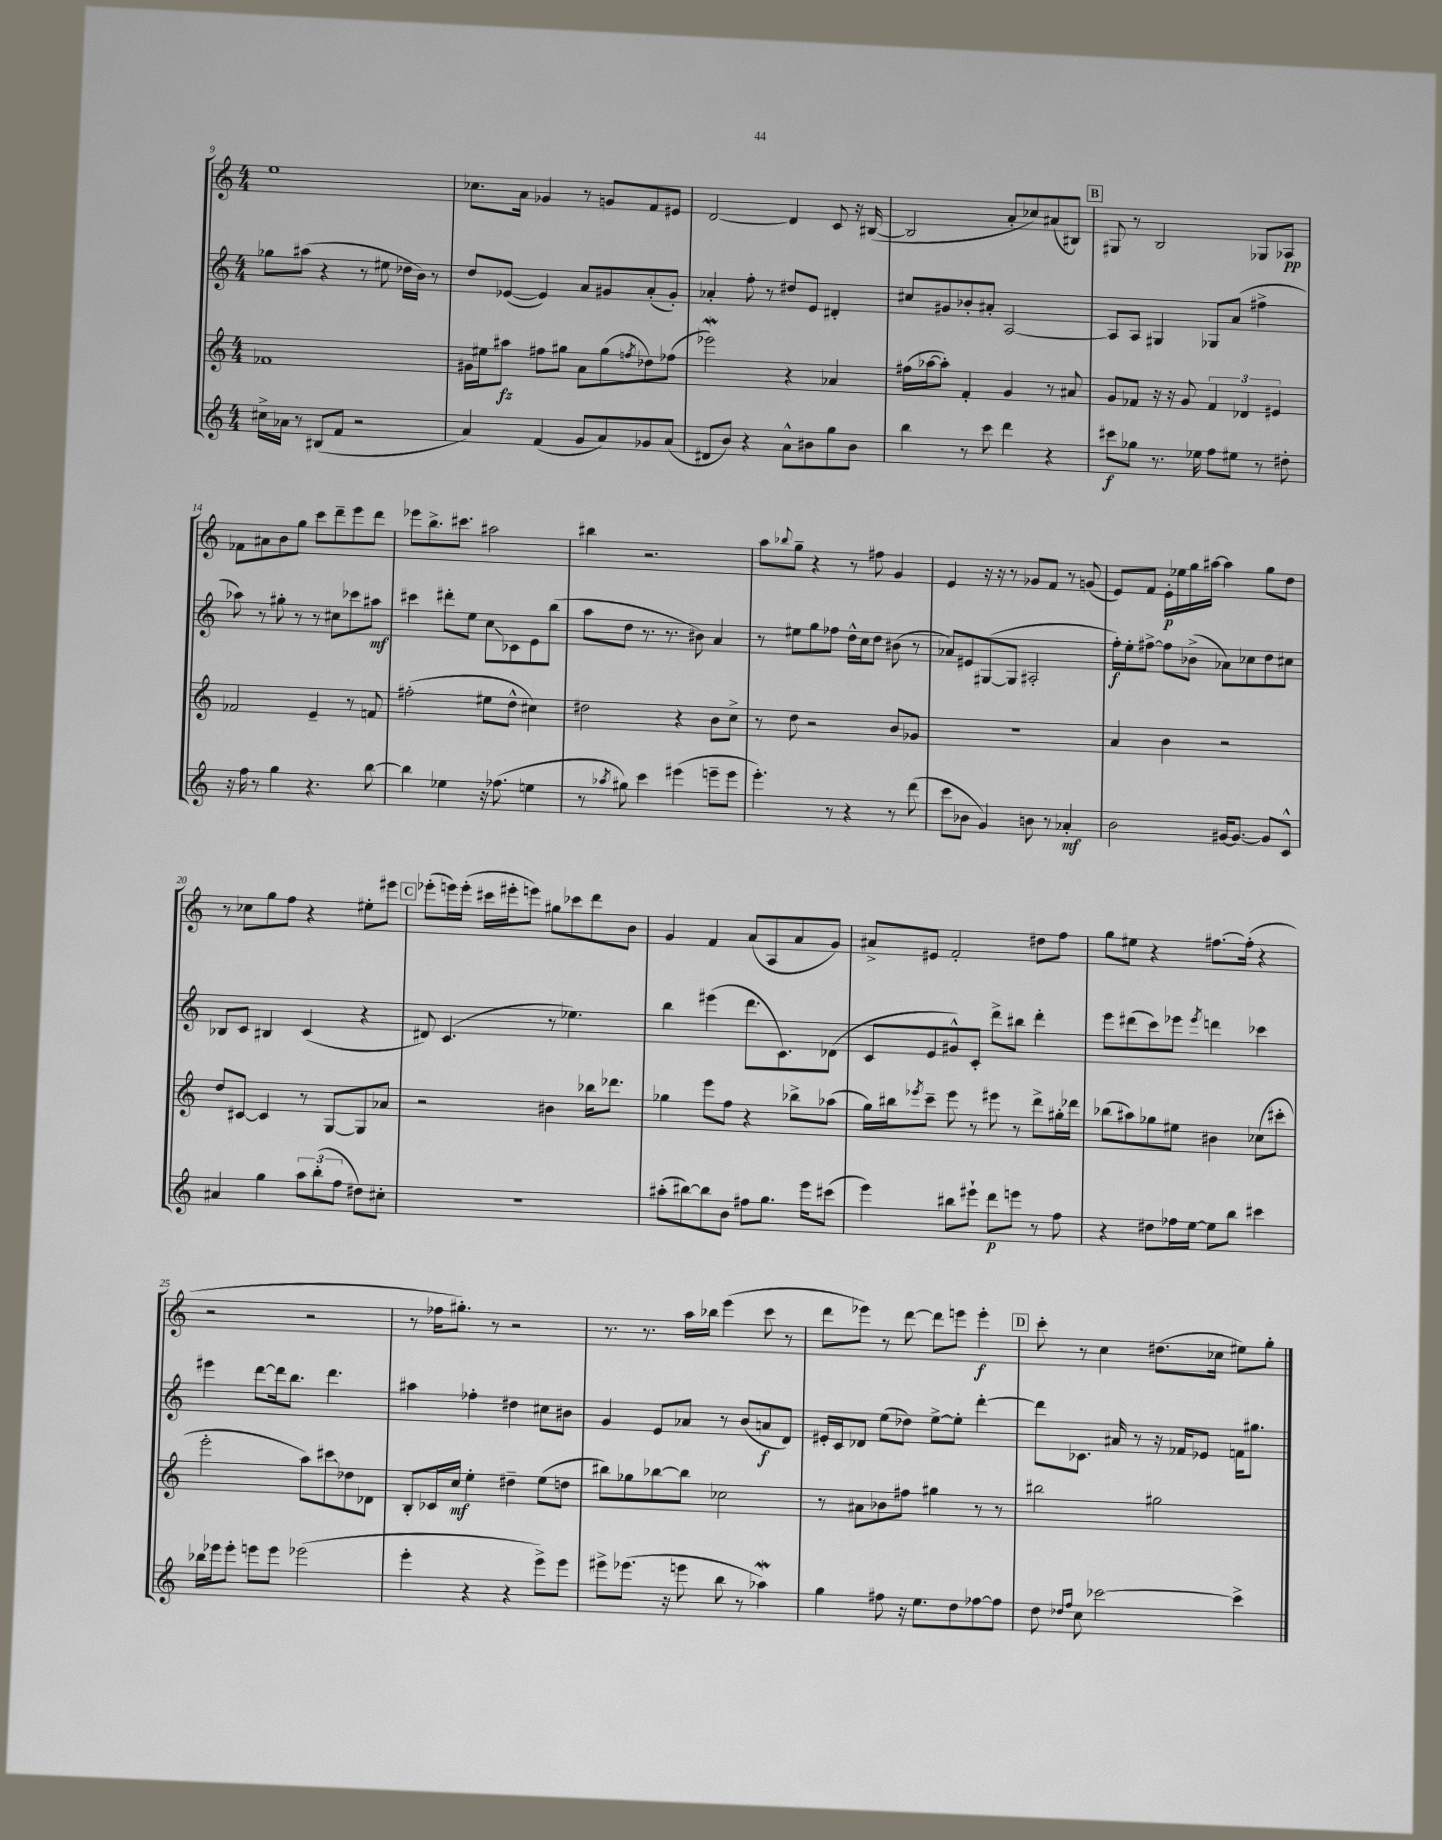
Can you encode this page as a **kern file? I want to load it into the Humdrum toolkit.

**kern	**kern	**kern	**kern
*staff4	*staff3	*staff2	*staff1
*clefG2	*clefG2	*clefG2	*clefG2
*k[]	*k[]	*k[]	*k[]
*M4/4	*M4/4	*M4/4	*M4/4
16cc#^	1f-	8gg-	1ee
16a-	.	.	.
8r	.	(8aa#	.
(8B#	.	4r	.
8f	.	.	.
2r	.	8r	.
.	.	8ee#	.
.	.	16dd-	.
.	.	16b)	.
.	.	8r	.
=	=	=	=
4a)	16g#	8dd	8.cc-
.	16ee#	.	.
.	8aa#	([8e-	.
.	.	.	16a
(4f	8ff#	4e-])	4g-
.	8gg#	.	.
8g	8a	8a	8r
8a)	(8gg#	8g#	8g
.	8qff	.	.
8g-	8dd-)	(8a'	8f
(8a	(8ff-	8g#')	8e#
=	=	=	=
8d#	2eee-)	4a-'	[2d
8b)	.	.	.
4r	.	8ff'	.
.	.	8r	.
8a^^	4r	8dd#	4d]
8b#	.	8e	.
8gg	4a-	4d#'	8c
8b#	.	.	16r
.	.	.	([16B#
=	=	=	=
4bb	(16ff#	8cc#	2B#]
.	[16aa-	.	.
.	8aa-'])	8g#	.
8r	4f'	8b-'	.
8ccc	.	8a#'	.
4ddd	4g	[2A	8a'
.	.	.	8cc-)
4r	8r	.	(8a#
.	8a#	.	8B#)
=	=	=	=
8ccc#	8g	8A]	8G#
8gg-	8f-	8A	8r
8.r	16r	4G#	2B
.	16r	.	.
.	8g	.	.
16ee-	.	.	.
8ff	6f-	8G-	.
8ee#	.	(8a	.
.	6d-	.	.
8r	.	4ff#^	8G-
.	6e#	.	.
8dd#'	.	.	8A-
=	=	=	=
16r	2f-	8aa-)	8f-
16ff	.	.	.
8r	.	8r	8a#
4gg	.	8gg#'	8b
.	.	8r	8gg
4.r	4e~	8r	8ccc
.	.	8cc#	8ddd~
.	8r	8ccc-	8eee
[8bb	8f	8aa#	8ddd
=	=	=	=
4bb]	(2ff#'	4ccc#	8eee-
.	.	.	8.bb^
4ee-	.	8ddd#'	.
.	.	.	8.ccc#
.	.	8ee	.
16r	8ee#	8cc	2aa#
(8.ff-	.	.	.
.	8dd^^	8c-	.
4ee	4cc#)	8e	.
.	.	(8bb	.
=	=	=	=
8r	2dd#	8aa	4bb#
8qaa-	.	.	.
8gg#)	.	8dd	.
4ccc	.	8.r	2.r
.	.	8.r	.
(4eee#	4r	.	.
.	.	8b#)	.
8eee~	8b	4a	.
8eee	8cc^	.	.
=	=	=	=
4.eee')	8r	8r	8aa
.	.	.	8qqbb-
.	8dd	8ee#	8gg~
.	2r	8gg	4r
8r	.	8ff-	.
4r	.	16dd^^	8r
.	.	16cc	.
.	.	8dd	8ff#
8r	8b	(8b#	4g
(8ddd	8g-	8r	.
=	=	=	=
8ccc	1r	8a-)	4e
8b-	.	8e#	.
4g)	.	([8G#	16r
.	.	.	16r
.	.	8G#]	8r
8b	.	2A#'	8g-
8r	.	.	8f
4a-'	.	.	8r
.	.	.	(8g
=	=	=	=
2b	4a	16ff')	8e)
.	.	16ee'	.
.	.	[8ff#^	8f
.	4b	8ff#]	16e'
.	.	.	16ee-
.	.	(8b-^	16gg
.	.	.	[16aa#
[16g#	2r	8a-)	4aa#]
8.g#_	.	.	.
.	.	8cc-	.
8g#]	.	8dd	8gg
8c^^	.	8cc#	8dd
=	=	=	=
4a#	8dd	8B-	8r
.	[8c#	8c	8cc-
4gg	4c#]	4B#	8gg
.	.	.	8ff
12aa	8r	(4c	4r
(12bb'	.	.	.
.	[8G	.	.
12ff	.	.	.
8dd#)	8G]	4r	8ee#'
8cc#'	8a-	.	8eee#
=	=	=	=
1r	2r	8d#)	(8eee-'
.	.	(4.c	16eee)
.	.	.	(16eee'
.	.	.	16ccc#
.	.	.	16eee#'
.	.	.	8eee)
.	4b#	8r	8gg#
.	.	4.ee-)	8ccc-
.	16bb-	.	8ddd
.	8.ddd-	.	.
.	.	.	8b
=	=	=	=
(8aa#'	4gg-	4bb	4g
[8bb#)	.	.	.
8bb#]	8eee	(4eee#	4f
8b	8ff	.	.
8ff#	4r	8.ddd	(8a
8.gg	.	.	8A
.	.	8.c)	.
.	8bb-^	.	8a
16eee	.	.	.
(8ccc#	(8aa-	(8d-	8g)
=	=	=	=
4eee)	16gg)	8c	8a#^
.	16bb#	.	.
.	8qeee-	.	.
.	8ccc~	8e	8e#
8bb#	8eee-	8g#^^)	2f'
8eee#`	8r	8c'	.
8ddd	8eee#	8ddd^	.
8eee	8r	8bb#	.
8r	8ddd^	4ddd'	8dd#
8ff	16gg#'	.	8ff
.	16ddd-	.	.
=	=	=	=
4r	(8bb-	8eee	8gg
.	8aa#)	(8ddd#	8ee#
8dd#	8gg-	8ccc)	4r
16ff-	8ee#	8eee-	.
[16ee	.	.	.
.	.	8qeee-	.
8ee]	4b#	4ddd	[8.ff#
8bb	.	.	.
.	.	.	(16ff#']
4ccc#	(8cc-	4ccc-	4r
.	8ccc#'	.	.
=	=	=	=
16bb-	2eee'	4eee#	2r
16eee-	.	.	.
8eee-'	.	.	.
8eee	.	[8ddd	.
8eee	.	16ddd]	.
.	.	8.bb	.
(2eee-	8aa)	.	2r
.	8ccc#	4.ddd	.
.	8dd-	.	.
.	8d-	.	.
=	=	=	=
4eee'	8B'	4aa#	8r
.	16c-	.	16ff-
.	16cc	.	8.gg#')
4r	4ee'	4ff-'	.
.	.	.	8r
4r	4dd#~	4dd#	2r
8eee^)	(8ee	8cc#	.
8eee	8dd	8b#	.
=	=	=	=
8eee#^	8bb#)	4g	8.r
(8.eee-	8gg-	.	.
.	.	.	8.r
.	[8bb-	8e	.
16r	.	.	.
8eee	8bb-]	8a-	16aa
.	.	.	16bb-
8bb	2cc-	8r	(4eee
8r	.	(8b	.
4aa-)	.	8a	8ccc
.	.	8d)	8r
=	=	=	=
4gg	8r	16e#'	8ddd
.	.	16c	.
.	8a#	8d-	8eee-)
8ff#	8b-	(8ee	8r
16r	8ff#	8dd-)	[8ddd
8.ee	.	.	.
.	4gg#	[8ee^	8ddd]
8dd	.	8ee']	8eee
[8ff-	8r	[4ddd'	4eee'
8ff-]	8r	.	.
=	=	=	=
8dd	2bb#	8ddd]	8ccc'
16qqdd-	.	.	.
16qqff	.	.	.
8cc	.	8.c-	8r
[2ccc-	.	.	4cc
.	.	16a#	.
.	.	8r	.
.	2gg#	16r	(8.dd#
.	.	16f-	.
.	.	8e-	.
.	.	.	16cc-
4ccc-^]	.	16f	8ee#)
.	.	8.gg#	.
.	.	.	8gg'
==	==	==	==
*-	*-	*-	*-
